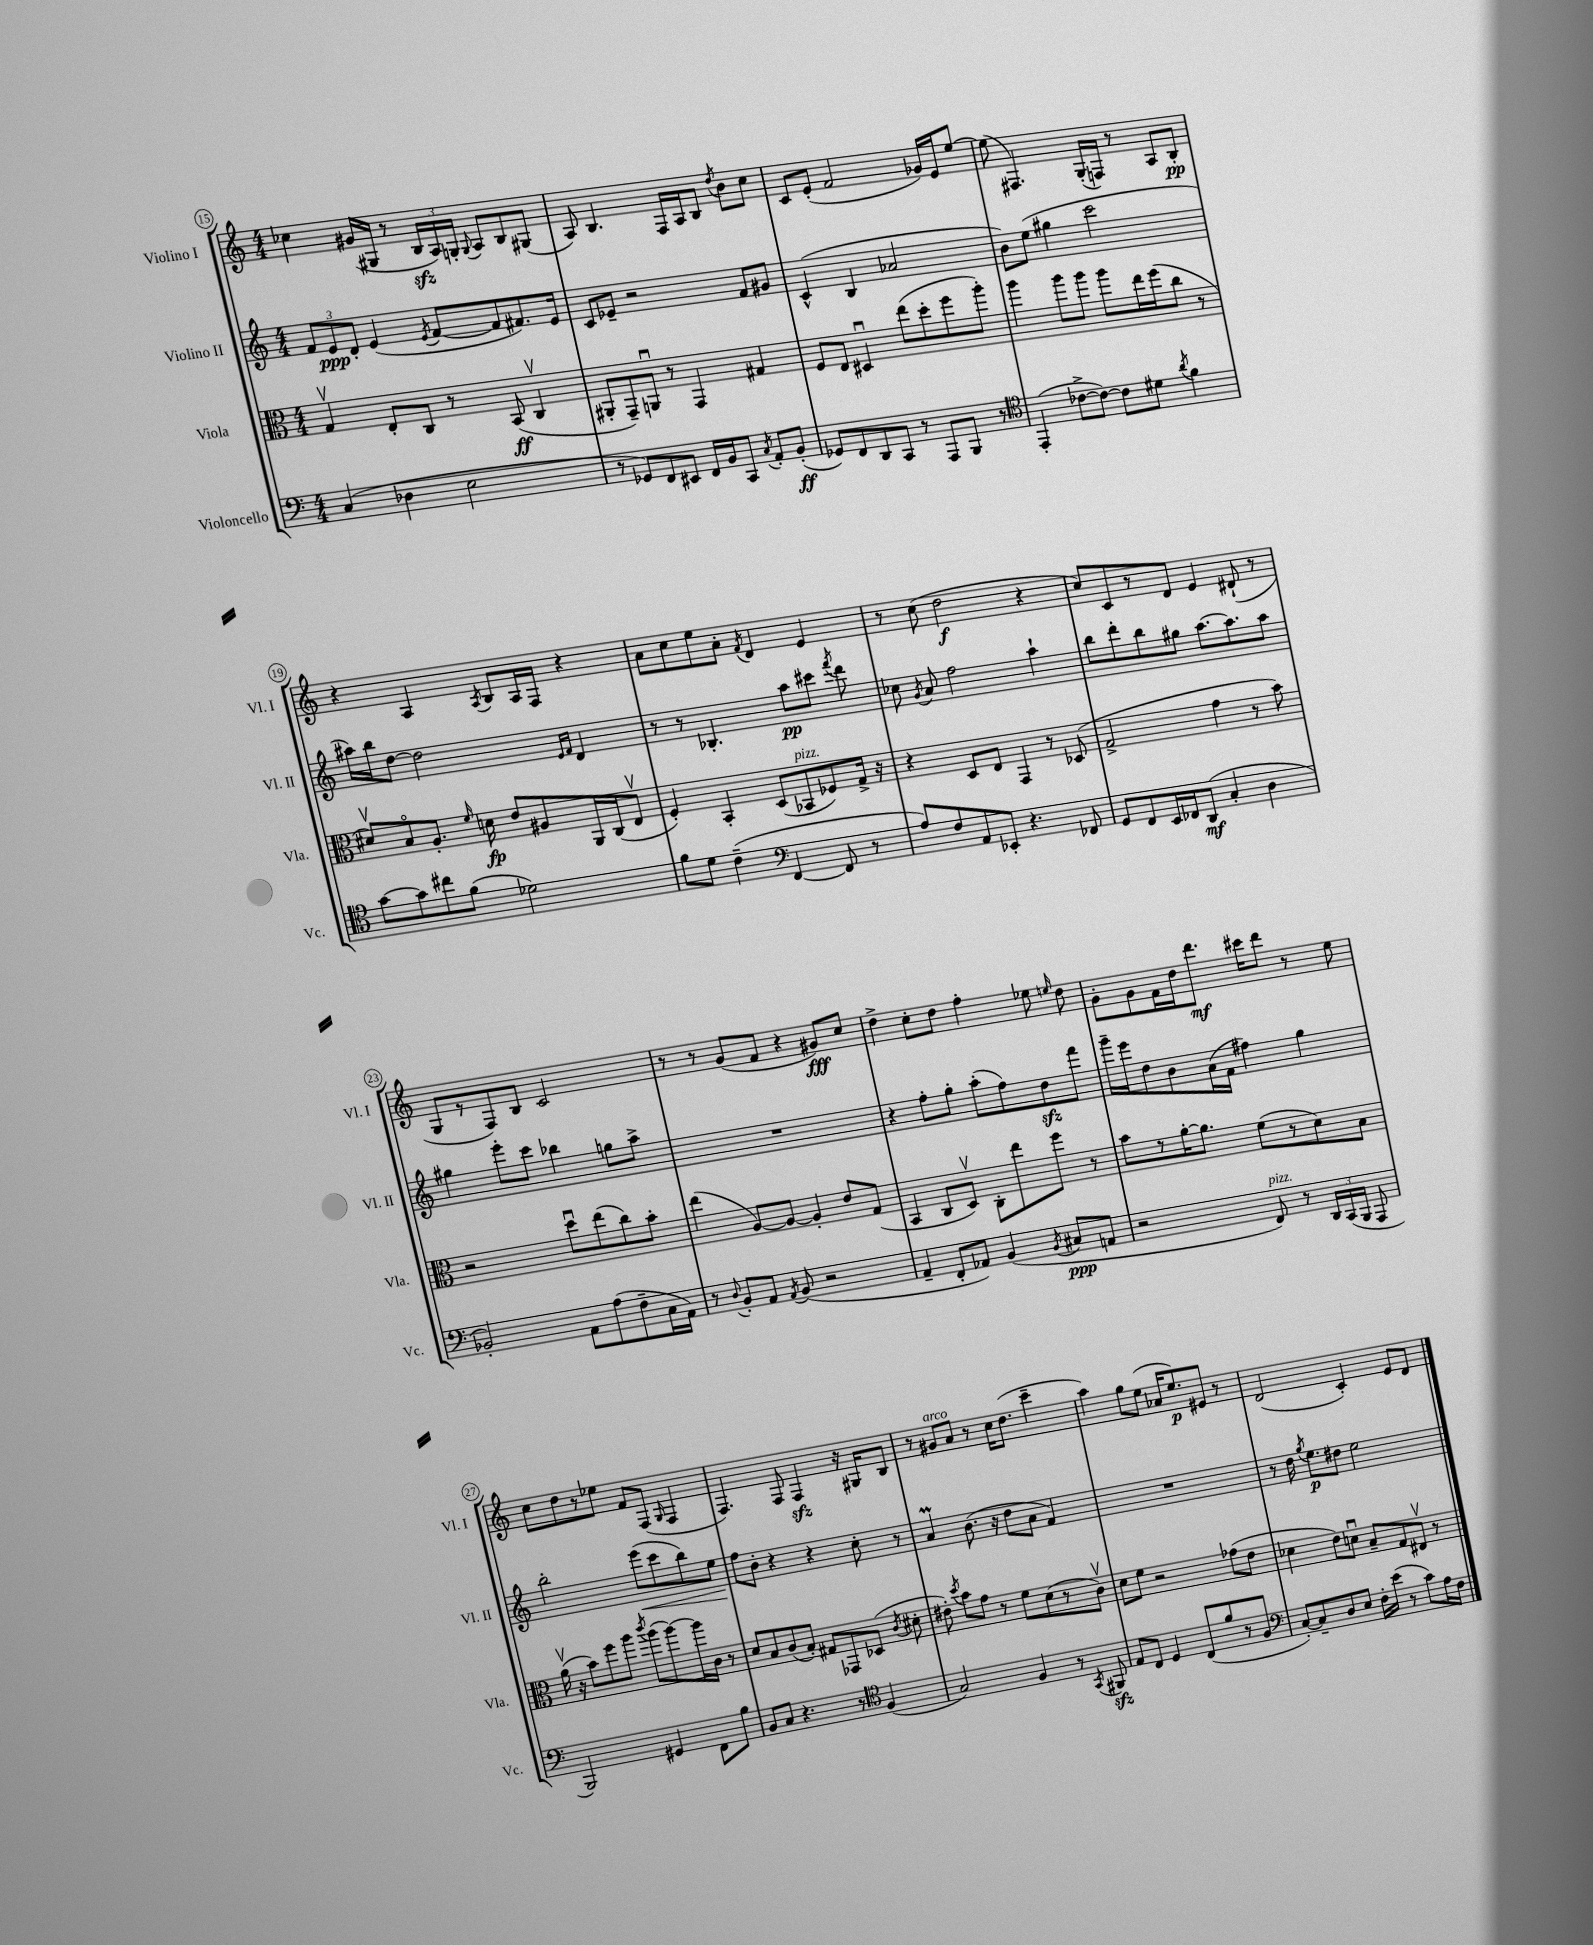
<<
\new StaffGroup <<
\new Staff = "s0" \with { instrumentName = "Violino I" shortInstrumentName = "Vl. I" } {
    \clef treble \key c \major \numericTimeSignature \time 4/4
    \autoBeamOff ces''4 gis'16[( gis16] r8 \tuplet 3/2 { b16[\sfz a16) g16]-. } \appoggiatura { g8 } a8[ b8 gis8]( |
    a8) b4. f16[ a16 b8] \acciaccatura { d''8 } b'8[ c''8] |
    c'8[ e'8]-.( f'2 ges'16[) e'16 e''8]~ |
    e''8( fis4.) g16[-.( f16]) r8 a8[ b8]-.\pp |
    r4 a4 \acciaccatura { a8 } b8[ a16 f16] r4 |
    a'8[ c''8 e''8 a'8]-. \acciaccatura { f'8 } d'4 e'4 |
    r8 c''8( d''2\f r4 |
    c''8[) c'8 r8 d'8] e'4 dis'8-!( r8 |
    g8[ r8 f8) b8] c'2 |
    r8 r8 g'8[( f'8] r4 gis'8[\fff) c''8] |
    d''4-> c''8[-. d''8] f''4-. ees''8 \grace { e''16 } d''8 |
    g'8[-. g'8 f'16 d''16 d'''8.]\mf cis'''16[ d'''8] r8 e''8 |
    c''8[ d''8 r8 ees''8] f'8[ f8]( \grace { g16 } f4 |
    f4.) f8 f4\sfz r16 gis16[ b8] |
    r8 gis'8[^\markup { \italic "arco" } a'8] r8 c''16[ d''8.]( c'''4-- |
    a''4) g''8[ e''8]( aes'16[ e''8.\p) eis'8] r8 |
    d'2( c'4-.) e'8[ d'8] \bar "|." |
}
\new Staff = "s1" \with { instrumentName = "Violino II" shortInstrumentName = "Vl. II" } {
    \clef treble \key c \major \numericTimeSignature \time 4/4
    \autoBeamOff \tuplet 3/2 { f'8[ e'8\ppp d'8]-. } e'4( \acciaccatura { e'8 } f'8[~ f'8 fis'8.) e'16] |
    c'8[ ees'8]-- r2 f'8[ gis'8] |
    c'4-^( b4 aes'2 |
    b'8[) e''8]( gis''4 c'''2 |
    ais''16[) b''16 d''8]~ d''2 \grace { e'16[ f'16] } d'4 |
    r8 r8 bes4.-. a''8[\pp cis'''8] \acciaccatura { f'''8 } d'''8 |
    ces''8 \acciaccatura { g'8 } a'8 f''2 a''4-! |
    b''8[ d'''8-. b''8 gis''8] a''8.[~ a''8. a''8] |
    gis''4 e'''8[-. c'''8] bes''4 g''8[ a''8]-> |
    R1 |
    r4 f''8[-. g''8]-. a''8[-.( f''8) d''8\sfz f'''8] |
    g'''16[-- e'''16 d''8 b'8 a'16( f'16] fis''4) g''4 |
    b''2-. e'''8[\<( c'''8 b''8) e''8] |
    f''8[\! b'8]-. r4 r4 c''8-. r8 |
    a'4\prall b'8.( r16 d''8[ a'8] f'4) |
    R1 |
    r8 d''16 \acciaccatura { g''8 } e''8.[\p dis''8] e''2 \bar "|." |
}
\new Staff = "s2" \with { instrumentName = "Viola" shortInstrumentName = "Vla." } {
    \clef alto \key c \major \numericTimeSignature \time 4/4
    \autoBeamOff g4\upbow e8[-. c8] r8 b,8\ff( c4\upbow |
    ais,8[-. g,8--) a,8]\downbow r8 g,4 gis4 |
    f8[ e8] dis4\downbow e''8[( d''8-. f''8 a''8]-.) |
    a''4 a''8[ a''8] a''8[ e''16 f''16( c''8] r8 |
    dis'8[\upbow) b8\flageolet a8.]-. \grace { f'16 } d'16\fp e'8[ ais8 a,16 c16( e8]\upbow |
    f4-.) b,4-. d8[( bes,8^\markup { \italic "pizz." } fes8) g16]-> r16 |
    r4 d8[ e8] g,4 r8 des8( |
    g2-> g'4 r8 b'8) |
    r2 d''8[\downbow e''8( c''8) b'8]-. |
    e''4( a8[~) a8]~ a4-. e'8[ g8]( |
    b,4 c8[ d8]\upbow) c8[-. e''8 f''8] r8 |
    b'8[ r8 a'16~-. a'8.] f'8[( r8 d'8) b8] |
    a'16\upbow( r16 b'8[) f''8 a''8] \acciaccatura { c'''8 } a''8[( a''8~) a''16 c'16] r8 |
    d'8[ b8 c'8( b8]-.) gis8[ ges,8 des8]( \acciaccatura { c'8 } dis'8-. |
    eis'8-.) \acciaccatura { d''8 } b'8[ g'8] r8 f'8[ d'8( r8 c'8]\upbow) |
    d'8[ f'8] r2 ges'8[( e'8] |
    des'4 e'8[) d'8]\downbow b8[-- g8 eis8]\upbow r8 \bar "|." |
}
\new Staff = "s3" \with { instrumentName = "Violoncello" shortInstrumentName = "Vc." } {
    \clef bass \key c \major \numericTimeSignature \time 4/4
    \autoBeamOff c4( des4 e2 |
    r8 ges,8[) f,8 eis,8] f,16[ b,16 c,8] \acciaccatura { c8 } a,8[-. b,8]-.\ff( |
    ges,8[) f,8 d,8 c,8] r8 a,,8[ b,,8] r8 |
    \clef tenor e,4-.( ces'8[~-> ces'8]~) ces'8[ dis'8] \acciaccatura { a'8 } f'4 |
    g'8[~ g'8 cis''8 f'8]( des'2) |
    f'8[ d'8] c'4--( \clef bass f,4~ f,8 r8 |
    a8[) f8 a,8 ees,8]-. r4. fes,8 |
    g,8[ f,8 e,16 fes,16 d,8]\mf( c4-. d4 |
    bes,2-.) a,8[ a8( f8-- c16 a,16]) |
    r8 \appoggiatura { d8 } b,8[-. a,8] \acciaccatura { a,8 } b,8( r2 |
    a,4-- f,8[-. aes,8]) b,4( \acciaccatura { b,8 } cis8[\ppp a,8] |
    r2 f,8^\markup { \italic "pizz." }) r8 \tuplet 3/2 { d,16[ c,16( b,,16] } a,,8 |
    b,,2) gis,4 f,8[ b8] |
    b,8[ c8] r4. r8 \clef tenor f4( |
    g2) f4 r8 \acciaccatura { g,8 } fis,8\sfz |
    e8[ c8] d4 c8[( f'8 r8 f8] |
    \clef bass c8[~-.) c8-- d8 e8] f16[-. e'16]( r8 c'8[) a16 f16] \bar "|." |
}
>>
>>
\layout { \context { \Score currentBarNumber = #15 \override BarNumber.stencil = #(make-stencil-circler 0.1 0.3 ly:text-interface::print) } }
